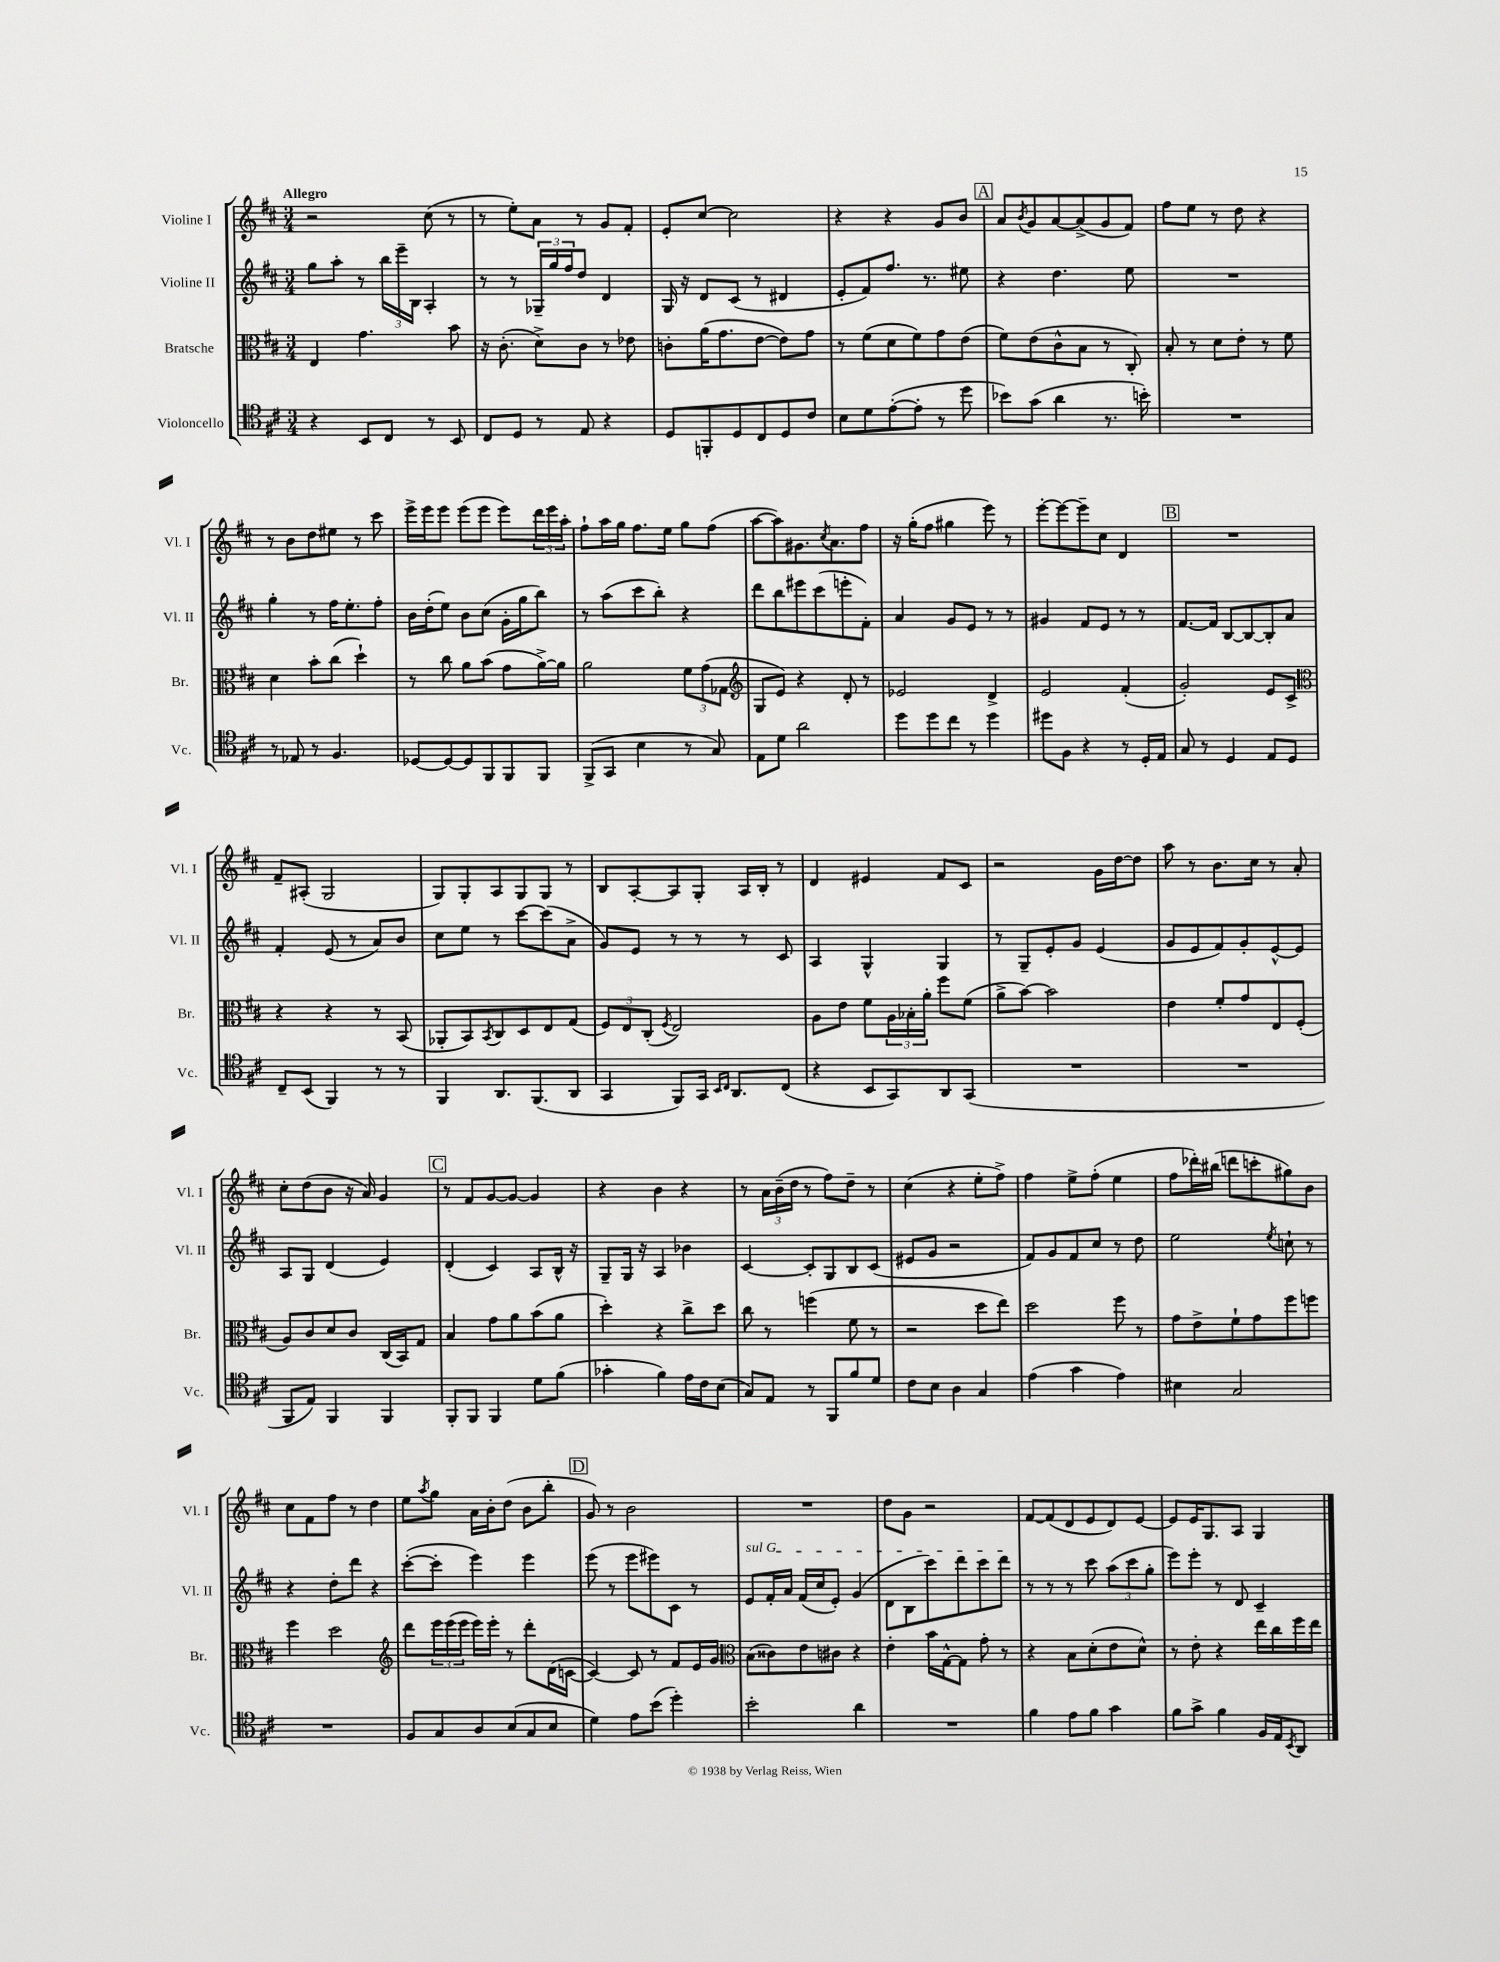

**kern	**kern	**kern	**kern
*staff4	*staff3	*staff2	*staff1
*clefC4	*clefC3	*clefG2	*clefG2
*k[f#c#]	*k[f#c#]	*k[f#c#]	*k[f#c#]
*M3/4	*M3/4	*M3/4	*M3/4
4r	4E	8gg	2r
.	.	8aa'	.
8BB	4.g	8r	.
8C#	.	24bb	.
.	.	24eee~	.
.	.	24B	.
8r	.	4A'	(8cc#
8BB	8b	.	8r
=	=	=	=
8C#	16r	8r	8r
.	(8.c#'	.	.
8D	.	8r	8ee')
8r	8d^)	24G-~	8a
.	.	24gg	.
.	.	24ff#	.
8E	8c#	8dd	8r
4r	8r	4d	8g
.	8e-	.	8f#'
=	=	=	=
8D	8c'	16G	8e'
.	.	16r	.
8FF'	(16a	8d	[8cc#
.	8.g	.	.
8D	.	(8c#	2cc#]
8C#	[8e	8r	.
8D	8e])	4d#	.
8c#	8g	.	.
=	=	=	=
8B	8r	8e'	4r
8d	(8f#	8f#)	.
([8e'	8d	8.ff#	4r
8e']	8f#)	.	.
.	.	8.r	.
8r	8g	.	8g
8dd	(8e	8ee#	8b
=	=	=	=
8b-)	8f#)	4r	8a
.	.	.	8qb
(8g	(8e	.	8g
4a	8c#^^	4.dd	[8a
.	8B	.	(8a^]
8.r	8r	.	8g
.	8C#')	8ee	8f#)
16b')	.	.	.
=	=	=	=
2.r	8B'	2.r	8ff#
.	8r	.	8ee
.	8d	.	8r
.	8e'	.	8dd
.	8r	.	4r
.	8f#	.	.
=	=	=	=
8r	4d	4gg'	8r
8E-	.	.	8b
8r	8b'	8r	8dd
4.F#	(8cc#	16ff#	8ee#
.	.	8.ee'	.
.	4dd`)	.	8r
.	.	8ff#'	8ccc#
=	=	=	=
[8D-	8r	16b	16eee^
.	.	(16dd'	16eee
8D-_	8cc#	8ee)	8eee
8D-]	8a	8b	(8eee
8FF#	(8b	(8cc#	8eee
8FF#	8g	16g'	8eee)
.	.	16gg	.
8FF#	[16a^)	8bb)	24ddd
.	.	.	24eee
.	16a]	.	.
.	.	.	24aa'
=	=	=	=
(8FF#^	2a	8r	8ff#`
8GG	.	(8aa	16aa
.	.	.	16gg
4B	.	8ccc#	8.ff#
.	.	8bb')	.
.	.	.	16ee
8r	12f#	4r	8gg
.	(12g	.	.
8G)	.	.	(8ff#
.	12G-	.	.
=	=	=	=
*	*clefG2	*	*
8E	8G	8ddd	[8aa
8d	8e)	8bb	8aa])
2a	4r	8eee#	8.g#
.	.	(8ccc#	.
.	.	.	8qcc#
.	.	.	8.a
.	8d'	8eee'	.
.	8r	8f#')	8ff#
=	=	=	=
8dd	2e-	4a	16r
.	.	.	(16gg'
8dd	.	.	8ff#
8cc#	.	8g	4gg#
8r	.	8e	.
4dd	4d^	8r	8eee)
.	.	8r	8r
=	=	=	=
8dd#	2e	4g#	[8eee'
8F#	.	.	8eee_
4r	.	8f#	8eee~]
.	.	8e	8cc#
8r	(4f#'	8r	4d
16D'	.	8r	.
16E	.	.	.
=	=	=	=
8G	2g')	[8.f#	2.r
8r	.	.	.
.	.	16f#]	.
4D	.	[8B	.
.	.	8B_	.
8E	8e	8B']	.
8D	8c#^	8a	.
=	=	=	=
*	*clefC3	*	*
8C#~	4r	4f#'	8f#~
(8BB	.	.	(8A#'
4FF#)	4r	(8e	2G
.	.	8r	.
8r	8r	8a)	.
8r	(8BB	8b	.
=	=	=	=
4FF#	8AA-'	8cc#	8G)
.	8BB)	8ee	8G'
.	8qBB	.	.
8.AA	8C#	8r	8A
.	8D	[8ccc#	8G
(8.FF#	.	.	.
.	8E	(8ccc#]	8G
8AA	(8G	8a^	8r
=	=	=	=
4GG	12F#)	8g)	8B
.	12E	.	.
.	.	8e	[8A'
.	(12C#'	.	.
.	8qF#	.	.
8FF#)	2E)	8r	8A]
16GG	.	8r	8G'
16qqBB	.	.	.
16qqC#	.	.	.
8.AA	.	.	.
.	.	8r	16A
.	.	.	16B'
(8C#	.	8c#	8r
=	=	=	=
4r	8A	4A	4d
.	8e	.	.
8BB	8f#	4G^^	4e#
8GG)	24A	.	.
.	24B-'	.	.
.	24a'	.	.
8AA	8ff#	4G	8f#
(8GG	(8f#	.	8c#
=	=	=	=
2.r	8a^	8r	2r
.	[8b)	8G~	.
.	2b]	8e'	.
.	.	8g	.
.	.	(4e	16g
.	.	.	[16dd
.	.	.	8dd]
=	=	=	=
2.r	4e	8g	8aa
.	.	8e	8r
.	8f#'	8f#)	8.b
.	8g	8g'	.
.	.	.	16cc#
.	8E	[8e^^	8r
.	(8F#'	8e]	8a'
=	=	=	=
8FF#	8A)	8A	8cc#'
8E)	8c#	8G	(8dd
4FF#	8d	(4d	8b
.	8c#	.	16r
.	.	.	16a)
4FF#	(16C#	4e)	4g
.	16BB)	.	.
.	8G	.	.
=	=	=	=
8FF#'	4B	(4d'	8r
8FF#	.	.	8f#
4FF#	8g	4c#)	[8g
.	8a	.	8g_
8d	(8b	8A	4g]
(8f#	8a	16B^^	.
.	.	16r	.
=	=	=	=
4g-'	4dd')	8G~	4r
.	.	16G	.
.	.	16r	.
4f#)	4r	4A	4b
16e	8cc#^	4b-	4r
16c#	.	.	.
(8B	8dd	.	.
=	=	=	=
8G)	8cc#	[4c#	8r
8E	8r	.	24a
.	.	.	(24b~
.	.	.	24dd
8r	(4ff	8c#']	8r
8FF#	.	8G	8ff#)
8f#	8f#	8B	8dd~
8d	8r	(8c#	8r
=	=	=	=
8c#	2r	8e#	(4cc#
8B	.	8g	.
4A	.	2r	4r
4G	8dd	.	8ee'
.	8ee)	.	8ff#^)
=	=	=	=
(4e	2dd	8f#)	4ff#
.	.	8g	.
4g	.	8f#	8ee^
.	.	8cc#	(8ff#'
4e)	8ff#	8r	4ee
.	8r	8dd	.
=	=	=	=
4B#	8g	2ee	8ff#
.	8e^	.	16ddd-')
.	.	.	(16bb#
2G	8f#`	.	8ddd
.	8g	.	8ccc'
.	.	8qee	.
.	8ff#	8cc`	8gg#)
.	8ff	8r	8b
=	=	=	=
2.r	4ff#	4r	8cc#
.	.	.	8f#
.	2dd	8dd'	8ff#
.	.	8ddd	8r
.	.	4r	4dd
=	=	=	=
*	*clefG2	*	*
8F#	8ddd	([8ccc#'	8ee
.	.	.	8qaa
8G	24eee	8ccc#']	8gg
.	(24eee	.	.
.	24eee	.	.
8A	16eee)	4eee)	16a
.	16eee'	.	16b'
(8B	8r	.	(8dd
8G	8ddd'	4eee	8b
8B	(16d	.	8bb'
.	[16c	.	.
=	=	=	=
4d)	4c_)	(8eee	8g)
.	.	8r	8r
8e	8c]	8eee	2b
(8b	8r	8eee#)	.
4dd')	8f#	8c#	.
.	16e	8r	.
.	16g	.	.
=	=	=	=
*	*clefC3	*	*
2b'	(8B	8e	2.r
.	8c##)	16f#'	.
.	.	16a	.
.	8e	(16f#	.
.	.	16cc#	.
.	8c#	8e')	.
4a	4r	(4g	.
=	=	=	=
2.r	4e'	8d	8dd
.	.	8B	8g
.	16b	8ccc#)	2r
.	[16G^^	.	.
.	8G]	8ddd	.
.	8g'	8ccc#	.
.	8r	8ddd	.
=	=	=	=
4f#	4r	8r	[8f#
.	.	8r	(8f#]
8e	8B	8r	8d
8f#	(8d'	8ccc#	8e
4g	8e	(12aa	8d)
.	.	12ccc#	.
.	8d^^)	.	[8e
.	.	12gg'	.
=	=	=	=
8f#	8r	8eee)	8e]
8g^	8e'	8eee'	16e
.	.	.	8.G
4f#	4r	8r	.
.	.	8d	8A
16F#	16ee	4c#~	4G
16E	16cc#	.	.
8qBB	.	.	.
8AA	16ff#	.	.
.	16ee	.	.
==	==	==	==
*-	*-	*-	*-
